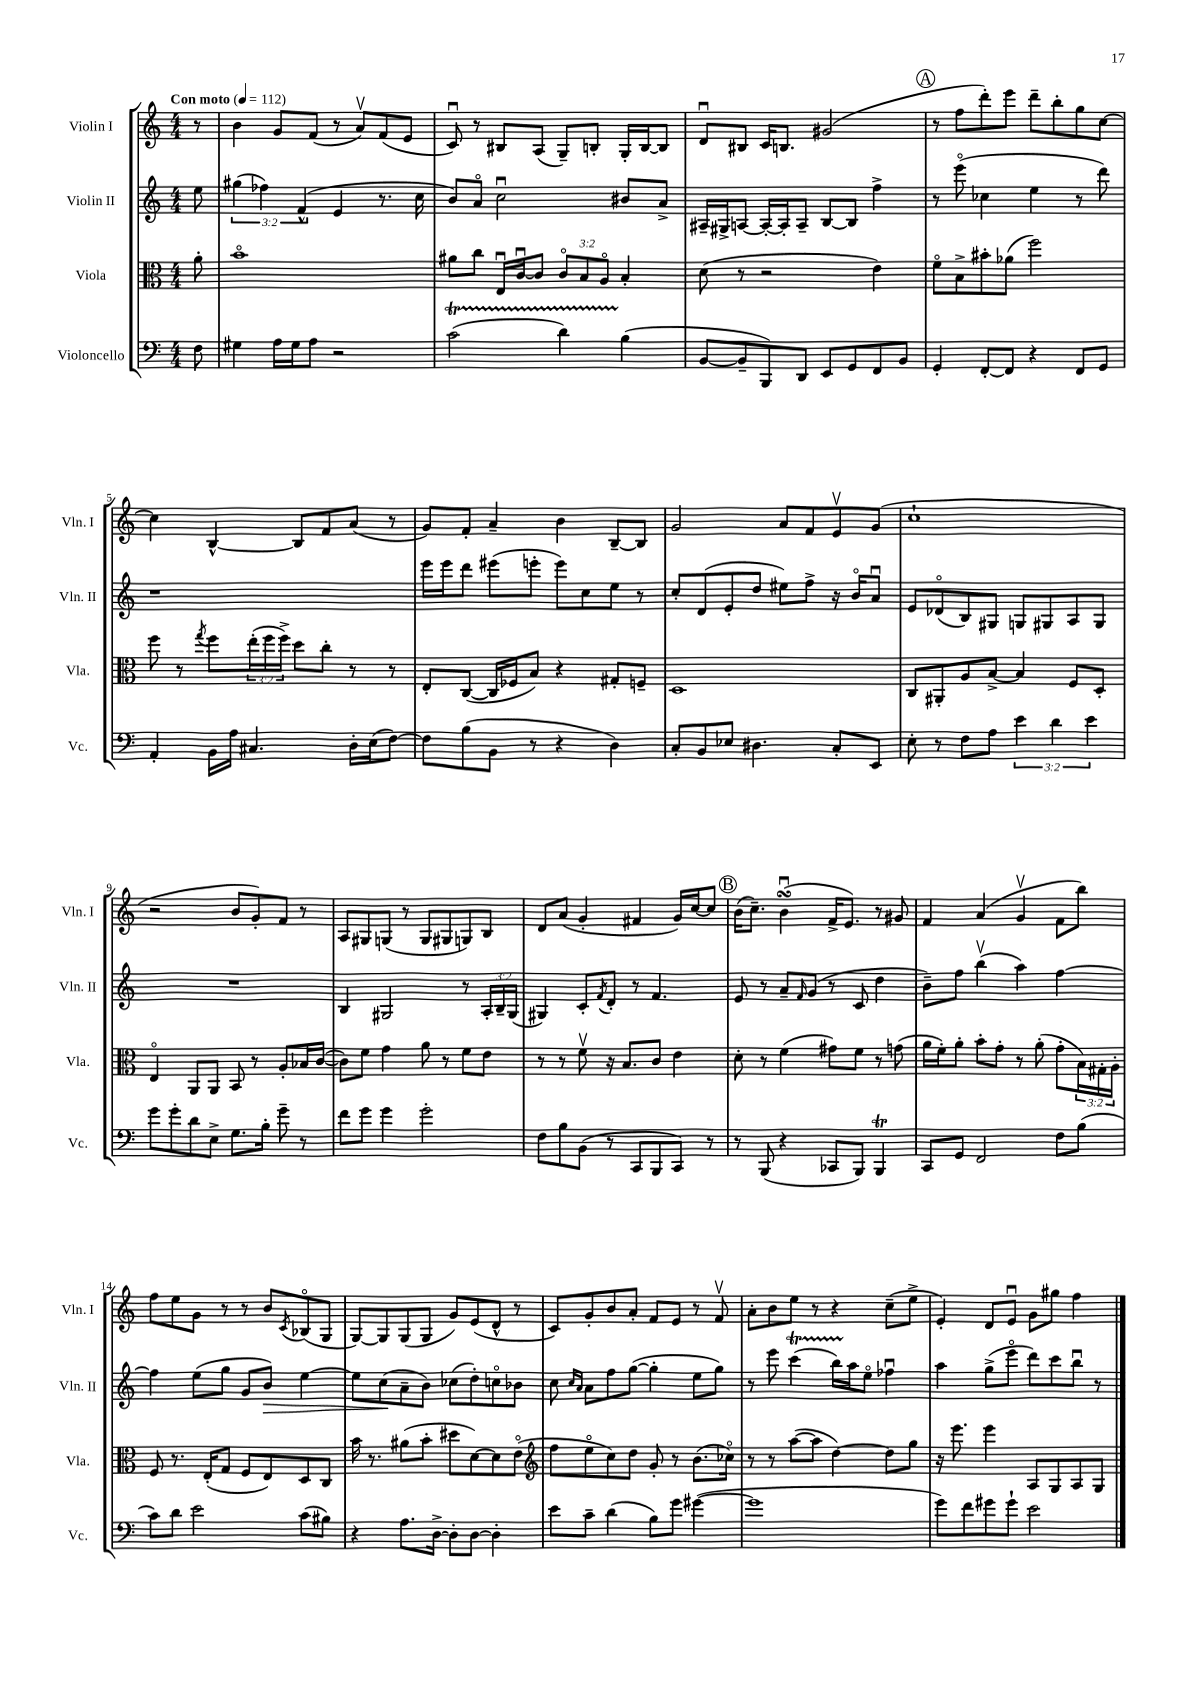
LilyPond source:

<<
\new StaffGroup <<
\new Staff = "s0" \with { instrumentName = "Violin I" shortInstrumentName = "Vln. I" } {
    \clef treble \key c \major \numericTimeSignature \time 4/4 \partial 8 \tempo "Con moto" 4 = 112
    r8 |
    b'4 g'8 f'8( r8 a'8\upbow) f'8( e'8 |
    c'8\downbow) r8 bis8 a8( g8--) b8-. g16-. b16~ b8 |
    d'8\downbow bis8 c'16 b8. gis'2( |
    \mark \markup { \circle "A" } r8 f''8 d'''8-.) e'''8 d'''8-- b''8-. g''8 c''8~ |
    c''4 b4~-^ b8 f'8 a'8( r8 |
    g'8) f'8-. a'4-- b'4 b8~-- b8 |
    g'2 a'8 f'8 e'8\upbow g'8( |
    c''1-! |
    r2 b'8 g'8-.) f'8 r8 |
    a8 gis8 g8( r8 g8 gis8 g8) b8 |
    d'8 a'8( g'4-. fis'4 g'16) c''16~ c''8 |
    \mark \markup { \circle "B" } b'16( c''8.--) b'4\downbow\turn( f'16-> e'8.) r8 gis'8 |
    f'4 a'4( g'4\upbow f'8 b''8) |
    f''8 e''8 g'8 r8 r8 b'8 \acciaccatura { c'8 } bes8\flageolet( g8 |
    g8~) g8 g8( g8 g'8) e'8( d'8-^ r8 |
    c'8) g'8-. b'8 a'8-. f'8 e'8 r8 f'8\upbow |
    a'8-. b'8 e''8 r8 r4 c''8--( e''8-> |
    e'4-.) d'8 e'8\downbow g'8 gis''8 f''4 \bar "|." |
}
\new Staff = "s1" \with { instrumentName = "Violin II" shortInstrumentName = "Vln. II" } {
    \clef treble \key c \major \numericTimeSignature \time 4/4 \override Staff.TupletNumber.text = #tuplet-number::calc-fraction-text \partial 8
    e''8 |
    \tuplet 3/2 { gis''4( fes''4) f'4-^( } e'4 r8. c''16 |
    b'8) a'8\flageolet c''2\downbow bis'8 a'8-> |
    ais16-- gis16-> a8~ a16~-. a16-. a8-- b8~ b8 f''4-> |
    \mark \markup { \circle "A" } r8 e'''8\flageolet( ces''4 e''4 r8 d'''8) |
    r1 |
    e'''16 e'''16 d'''8 eis'''8( e'''8-. e'''8) c''8 e''8 r8 |
    c''8-. d'8( e'8-. d''8 eis''8) f''8-> r16 b'16\flageolet a'8\downbow |
    e'8 des'8\flageolet( b8) gis8 g8 gis8 a8 gis8 |
    R1 |
    b4 gis2 r8 \tuplet 3/2 { a16-. b16-- gis16( } |
    gis4) c'8-. \acciaccatura { f'8 } d'8-. r8 f'4. |
    \mark \markup { \circle "B" } e'8 r8 a'8-- \grace { f'16 } g'8( r8 c'8 d''4 |
    b'8--) f''8 b''4\upbow( a''4) f''4~ |
    f''4 e''8( g''8 g'8 b'8\>) e''4~ |
    e''8 c''8\!( a'8-- b'8) ces''8( d''8-.) c''8\flageolet bes'8 |
    c''8 \grace { c''16 a'16 } a'8 f''8 g''8~( g''4-. e''8 g''8) |
    r8 e'''8 c'''4\startTrillSpan( b''16) a''16\stopTrillSpan e''8\flageolet fes''4\downbow |
    a''4 g''8->( e'''8\flageolet d'''8) c'''8 b''8\downbow r8 \bar "|." |
}
\new Staff = "s2" \with { instrumentName = "Viola" shortInstrumentName = "Vla." } {
    \clef alto \key c \major \numericTimeSignature \time 4/4 \override Staff.TupletNumber.text = #tuplet-number::calc-fraction-text \partial 8
    a'8-. |
    b'1\flageolet |
    ais'8 c''8 e16\downbow c'16~\downbow c'8 \tuplet 3/2 { c'8\flageolet b8 a8\flageolet } b4-. |
    d'8( r8 r2 e'4) |
    \mark \markup { \circle "A" } f'8\flageolet b8-> bis'8-. aes'8( f''2) |
    f''8 r8 \acciaccatura { g''8 } f''8 \tuplet 3/2 { e''16-.( f''16 f''16->) } d''8 c''8-. r8 r8 |
    e8-. c8~( c16 fes16 b8) r4 gis8-. f8-- |
    d1 |
    c8 ais,8-. a8 b8~-> b4 f8 d8-. |
    e4\flageolet a,8 a,8 b,8 r8 a8-. bes16 c'16~( |
    c'8) f'8 g'4 a'8 r8 f'8 e'8 |
    r8 r8 f'8\upbow r16 b8. c'8 e'4 |
    \mark \markup { \circle "B" } d'8-. r8 f'4( gis'8) f'8 r8 g'8( |
    a'16 f'16-.) a'8-. b'8-. g'8-. r8 a'8-.( g'8-. \tuplet 3/2 { b16) gis16-. a16-. } |
    f8 r8. e16-.( g8 f8 e8) d8 c8 |
    b'16 r8. ais'8( b'8-. dis''8 d'8~) d'8 e'8\flageolet( |
    \clef treble f''8 e''8\flageolet c''8) d''8 g'8-. r8 b'8.( ces''16\flageolet) |
    r8 r8 a''8~( a''8 d''4~) d''8 g''8 |
    r16 e'''8. e'''4 a8 g8 a8 g8 \bar "|." |
}
\new Staff = "s3" \with { instrumentName = "Violoncello" shortInstrumentName = "Vc." } {
    \clef bass \key c \major \numericTimeSignature \time 4/4 \override Staff.TupletNumber.text = #tuplet-number::calc-fraction-text \partial 8
    f8 |
    gis4 a16 gis16 a8 r2 |
    c'2\startTrillSpan( d'4) b4\stopTrillSpan( |
    b,8~ b,8-- b,,8) d,8 e,8 g,8 f,8 b,8 |
    \mark \markup { \circle "A" } g,4-. f,8~-. f,8 r4 f,8 g,8 |
    a,4-. b,16 a16 cis4. d16-. e16( f8~) |
    f8 b8( b,8 r8 r4 d4) |
    c8-. b,8 ees8 dis4. c8-. e,8 |
    e8-. r8 f8 a8 \tuplet 3/2 { e'4 d'4 e'4 } |
    g'8 g'8-. d'8 e8-> g8. b16-. g'8-- r8 |
    f'8 g'8 g'4 g'2-. |
    f8 b8 b,8( r8 c,8 b,,8 c,8) r8 |
    \mark \markup { \circle "B" } r8 b,,8( r4 ces,8 b,,8) b,,4\trill |
    c,8 g,8 f,2 f8 b8( |
    c'8) d'8 e'2 c'8( bis8) |
    r4 a8. d16~-> d8-. d8~ d4-. |
    e'8 c'8-- d'4( b8) g'8 gis'4~( |
    gis'1 |
    g'8) f'8 gis'8 gis'8-! e'2 \bar "|." |
}
>>
>>
